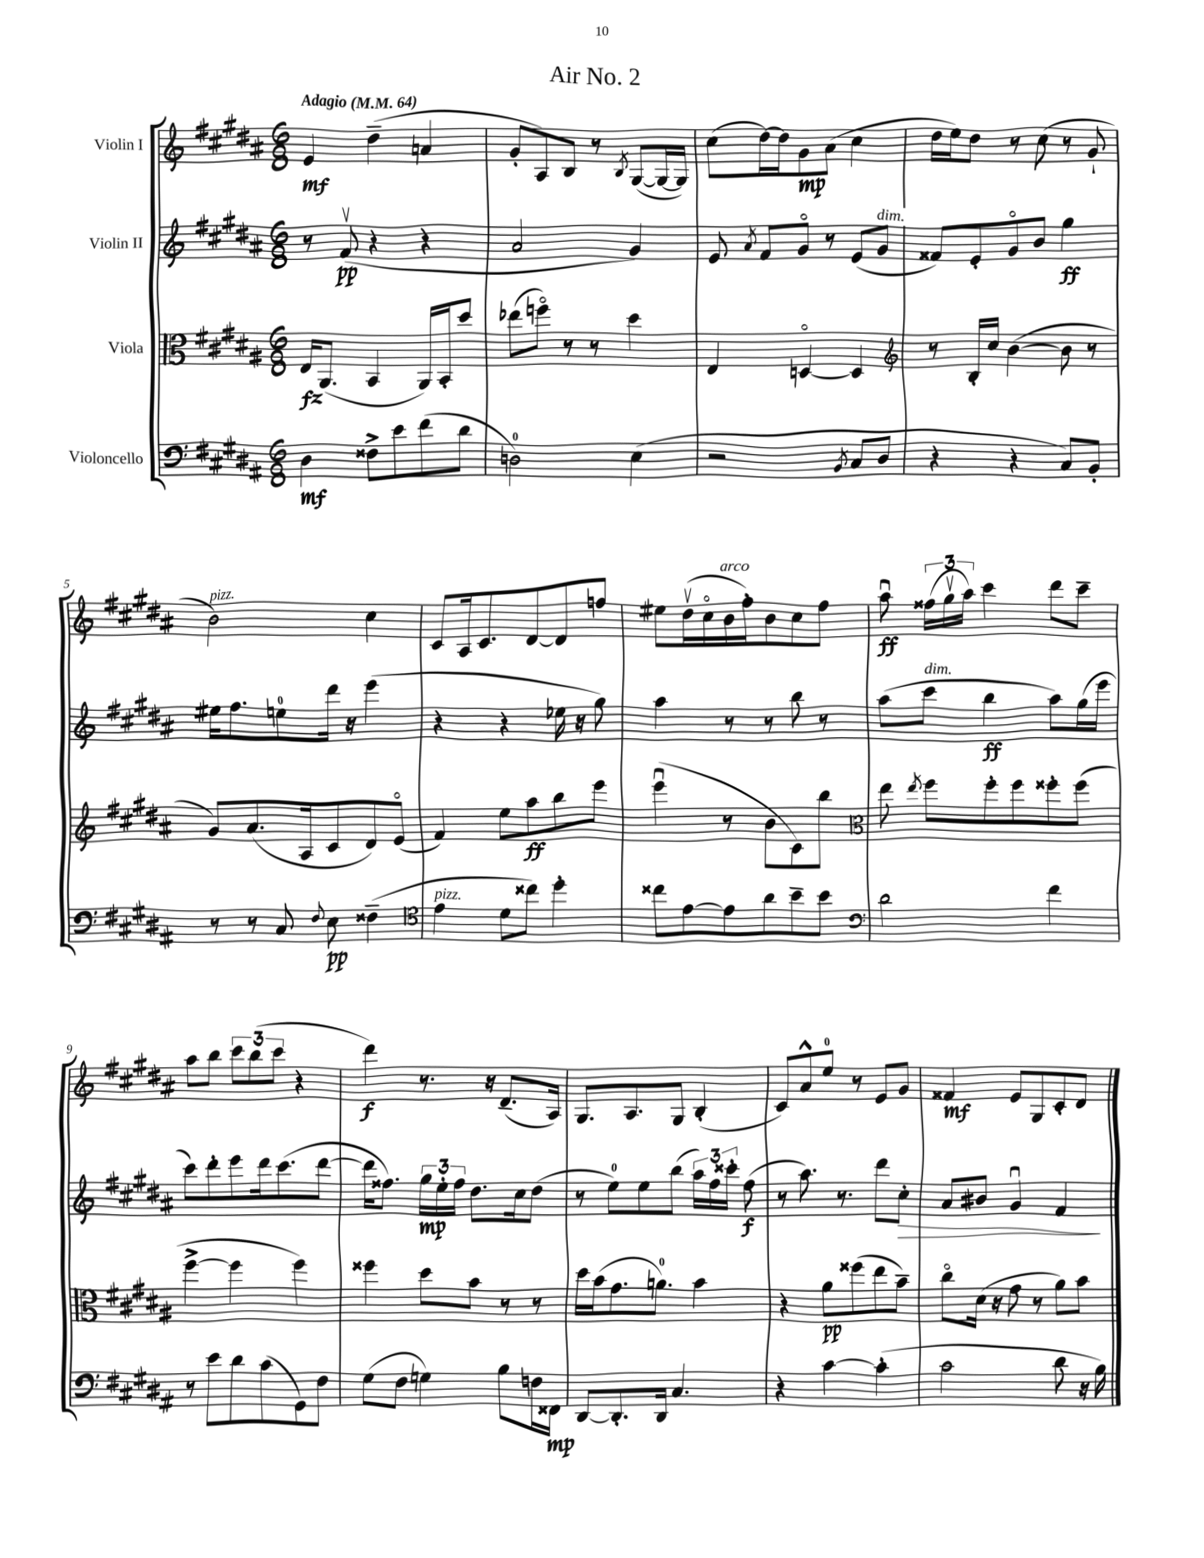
\header { title = "Air No. 2" }
<<
\new StaffGroup <<
\new Staff = "s0" \with { instrumentName = "Violin I" } {
    \clef treble \key b \major \numericTimeSignature \time 6/8 \tempo "Adagio" 4 = 64
    \autoBeamOff e'4\mf dis''4--( a'4 |
    gis'8[-. ais8) b8] r8 \acciaccatura { b8 } gis8[~( gis16~ gis16]) |
    cis''8[( dis''16~) dis''16 gis'8\mp ais'8]( cis''4 |
    dis''16[ e''16) dis''8] r8 cis''8( r8 gis'8-! |
    b'2^\markup { \italic "pizz." }) cis''4 |
    cis'8[ ais16 cis'8. dis'8~ dis'8 f''8] |
    eis''8[ dis''16\upbow( cis''16\flageolet b'16^\markup { \italic "arco" } fis''16-.) b'8 cis''8 fis''8] |
    ais''8\downbow\ff \tuplet 3/2 { fisis''16[( gis''16\upbow ais''16]) } cis'''4 dis'''8[ cis'''8]-- |
    ais''8[ b''8] \tuplet 3/2 { cis'''8[ b''8( cis'''8] } r4 |
    dis'''4\f) r8. r16 dis'8.[--( ais16]) |
    gis8.[ ais8. gis8] b4-.( |
    cis'8[) ais'8-^ e''8]-0 r8 e'8[ gis'8] |
    fisis'4\mf e'8[ gis8 cis'8-. dis'8] \bar "|." |
}
\new Staff = "s1" \with { instrumentName = "Violin II" } {
    \clef treble \key b \major \numericTimeSignature \time 6/8
    \autoBeamOff r8 fis'8\upbow\pp( r4 r4 |
    ais'2 gis'4) |
    e'8 \acciaccatura { ais'8 } fis'8[ gis'8]\flageolet r8 e'8[( gis'8]^\markup { \italic "dim." } |
    fisis'8[) e'8-. gis'8\flageolet b'8] gis''4\ff |
    eis''16[ fis''8. e''8-0 dis'''16] r16 e'''4( |
    r4 r4 ees''16 r16 gis''8) |
    ais''4 r8 r8 b''8 r8 |
    ais''8[( cis'''8]^\markup { \italic "dim." } b''4\ff ais''8[) gis''16( e'''16] |
    cis'''8[) dis'''8-. e'''8 dis'''16 cis'''8.( dis'''8]~ |
    dis'''16[ fisis''8.]) \tuplet 3/2 { gis''16[\mp e''16-. fisis''16] } dis''8.[ cis''16 dis''8]( |
    r8 e''8[-0) e''8 b''8]( \tuplet 3/2 { ais''16[) fis''16 cisis'''16]-. } fis''8\f( |
    r8 ais''8.) r8. dis'''8[ cis''8]-.\> |
    ais'8[ bis'8] gis'4\downbow fis'4\! \bar "|." |
}
\new Staff = "s2" \with { instrumentName = "Viola" } {
    \clef alto \key b \major \numericTimeSignature \time 6/8
    \autoBeamOff e16[\fz ais,8.]( b,4 ais,16[) b,16-. dis''8] |
    ees''8[( f''8]\flageolet) r8 r8 dis''4 |
    e4 d4~\flageolet d4 |
    \clef treble r8 b16[-. cis''16] b'4~( b'8 r8 |
    gis'8[) ais'8.( ais16 cis'8 dis'8) e'8]\flageolet( |
    fis'4) e''8[ ais''8\ff b''8 e'''8] |
    e'''4\downbow( r8 b'8[ cis'8) b''8] |
    \clef alto e''8 \acciaccatura { e''8 } fis''8[ fis''8-. fis''8 fisis''8-. fisis''8]( |
    fis''4~-> fis''4 fis''4) |
    fisis''4 dis''8[ b'8] r8 r8 |
    dis''16[ b'16( gis'8. a'8.]-0) b'4 |
    r4 ais'8[\pp fisis''8( e''8 b'8]--) |
    cis''8[\flageolet dis'16]( r16 gis'8 r8 ais'8[) b'8] \bar "|." |
}
\new Staff = "s3" \with { instrumentName = "Violoncello" } {
    \clef bass \key b \major \numericTimeSignature \time 6/8
    \autoBeamOff dis4\mf fisis8[-> e'8 fis'8( dis'8] |
    d2-0) e4( |
    r2 \acciaccatura { b,8 } cis8[ dis8] |
    r4 r4 cis8[) b,8]-. |
    r8 r8 cis8 \appoggiatura { fis8 } e8\pp fisis4--( |
    \clef tenor e'4^\markup { \italic "pizz." } dis'8[ cisis''8]) dis''4-. |
    cisis''8[ e'8~ e'8 ais'8 b'8-- b'8] |
    \clef bass dis'2 fis'4 |
    r8 e'8[ dis'8 cis'8( gis,8) fis8] |
    gis8[( fis8] g4) b8[ f16 fisis,16]\mp |
    dis,8[~ dis,8.-. dis,16] cis4. |
    r4 cis'4~ cis'4-.( |
    cis'2 dis'8 r16 b16) \bar "|." |
}
>>
>>
